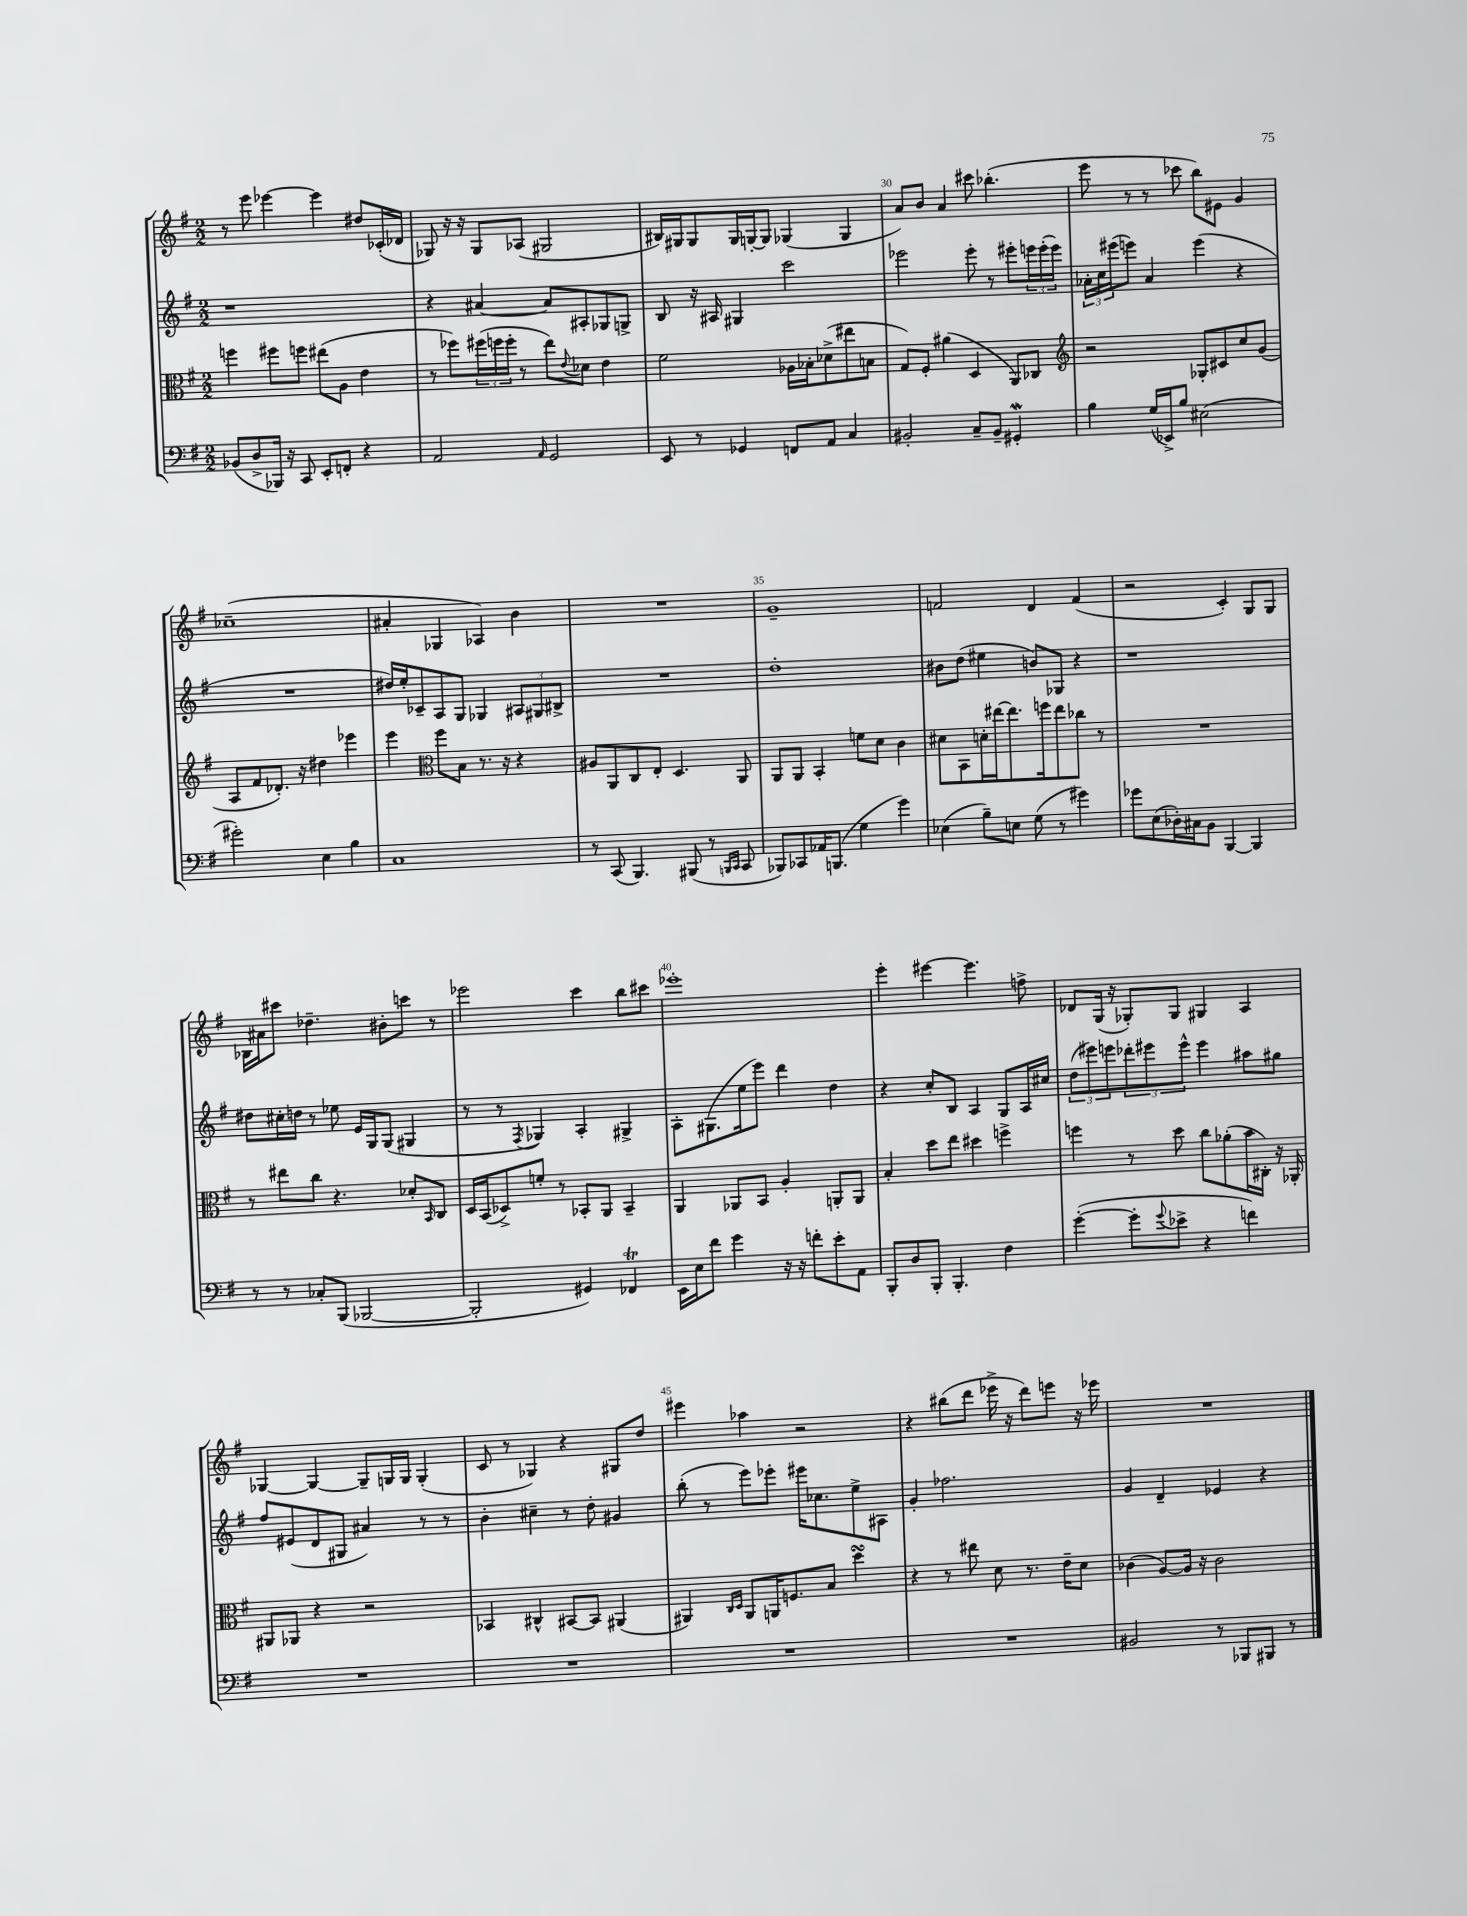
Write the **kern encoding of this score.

**kern	**kern	**kern	**kern
*part4	*part3	*part2	*part1
*staff4	*staff3	*staff2	*staff1
*clefF4	*clefC3	*clefG2	*clefG2
*k[f#]	*k[f#]	*k[f#]	*k[f#]
*M2/2	*M2/2	*M2/2	*M2/2
=27	=27	=27	=27
(8BB-X/L	4ffn\	1r	8r
8D^/	.	.	8eee\
16BBB-X/Jk)	8ff#X\L	.	[4eee-X\
16r	.	.	.
8CC/	8ffn\J	.	.
8EE'/L	(8ee#X\L	.	4eee-\]
8FFn'/J	8A\J	.	.
4r	4e\	.	8dd#X/L
.	.	.	(16c-X'/L
.	.	.	16d-X/JJ
=28	=28	=28	=28
2AA/	8r	4r	8G-X/)
.	8ff-X\L)	.	16r
.	.	.	16r
.	(24ff#X\L	[4a#X/	8G-/L
.	24ffn\	.	.
.	24ff'\JJ	.	.
.	8r	.	(8A-X/J
16qqAA/	.	.	.
2GG/	8ee\L)	8a#/L]	2G#X/
.	8qqe/	.	.
.	8d-X\J	8A#X'/	.
.	4e\	8G-X/	.
.	.	8Gn^/J	.
=29	=29	=29	=29
8EE/	2f#\	8B/	16B#X/LL)
.	.	.	16G#X/J
8r	.	16r	8G#/
.	.	16A#X/	.
4GG-X/	.	4G#X/	16G#/L
.	.	.	[16Gn'/J
.	.	.	8G/J]
8FFn/L	16A-X\LL	2ccc\	(4G-X/
.	16B-X'\J	.	.
8AA/J	(8d-X^\	.	.
4C/	8ee#X\	.	4G-/
.	8Bn\J	.	.
=30	=30	=30	=30
2BB#X'/	8G/L)	2eee-X\	8a/L)
.	8F#'/J	.	8b/J
.	(4a#X\	.	4a/
8C~/L	4D/	8eee-'\	8ccc#X\
8BB#~/J	.	8r	(4.bb-X'\
4GG#XW'/	8AA/L)	8eee#X'\L	.
.	8C-X/J	24eeen\L	.
.	.	(24eee'\	.
.	.	24eee\JJ)	.
=31	=31	=31	=31
*	*clefG2	*	*
4B\	2r	24a-X'\LL	8eee\
.	.	24cc\	.
.	.	(24eee#X\J	.
.	.	8eeen\J)	8r
(16G/LL	.	4a-/	8r
16EE-X^/J)	.	.	.
8B/J	.	.	8ccc-X\
(2E#X\	8G-X'/L	(4eee\	8bb\L)
.	8c#X/	.	8e#X\J
.	8cc/	4r	4g/
.	(8g/J	.	.
!!LO:LB:g=z
=32	=32	=32	=32
2g#X'\)	8A/L	1r	(1cc-X~
.	8f#/	.	.
.	8.d-X'/J)	.	.
.	16r	.	.
4E\	4dd#X\	.	.
4B\	4eee-X\	.	.
=33	=33	=33	=33
1C	4eee\	16dd#X/LL)	4a#X'/
.	.	16ee'/J	.
.	.	8c-X~/	.
*	*clefC3	*	*
.	8ff#\L	8A/	4G-X/
.	8B\J	8G/J	.
.	8.r	4G-X/	4A-X/)
.	16r	.	.
.	4r	12A#X/L	4b\
.	.	12G#X/	.
.	.	12B#X^/J	.
=34	=34	=34	=34
8r	8A#X/L	1r	1r
(8CC/	8AA/	.	.
4.BBB/)	8C/	.	.
.	8E'/J	.	.
.	4.D/	.	.
(8BBB#X/	.	.	.
8r	.	.	.
16qqBBBn/LL	.	.	.
16qqCC/JJ	.	.	.
8CC/	8AA/	.	.
=35	=35	=35	=35
8BBB-X/L)	8AA/L	1dd'	1g~
8CC-X/	8AA/J	.	.
16AA-X/K	4BB'/	.	.
(8.BBBn/J	.	.	.
4G\	8fn\L	.	.
.	8d\J	.	.
4g\)	4c\	.	.
=36	=36	=36	=36
(4E-X\	8d#X\L	8b#X\L	2fn/
.	8BB\	(8dd\J	.
8B~\L)	16dn'\L	4ee#X\	.
.	[16ee#X\J	.	.
8En\J	8.ee#\]	.	.
(8G\	.	8bn/L)	4d/
.	16ffn\k	.	.
8r	8ee#\	8G-X/J	.
4g#X\)	8cc-X\J	4r	(4f/
.	8r	.	.
=37	=37	=37	=37
8g-X\L	1r	1r	2r
(8E\	.	.	.
16D-X'\L)	.	.	.
16C#X\J	.	.	.
8BB\J	.	.	.
[4BBB/	.	.	4c'/)
4BBB/]	.	.	8G/L
.	.	.	8G/J
!!LO:LB:g=z
=38	=38	=38	=38
8r	8r	8dd#X\L	16B-X\LL
.	.	.	16a#X\J
8r	8ee#X\L	16cc#X'\L	8ccc#X\J
.	.	16ddn\JJ	.
8C-X'/L	8cc\J	8r	4.dd-X~\
(8BBB/J	4.r	8ee-X\	.
[2BBB-X/	.	16e/LL	.
.	.	16G/J	.
.	.	(8G/J	8b#X'\L
.	8d-X'/L	4G#X/	8cccn\J
.	16qqBB/	.	.
.	8C/J	.	8r
=39	=39	=39	=39
2BBB-'/]	16D/LL	8r	2eee-X\
.	(16BB/J	.	.
.	8D-X^/)	8r	.
.	.	8qF#/	.
.	8fn'/J	4G-X/)	.
.	8r	.	.
4GG#X/)	8BB-X'/L	4A'/	4ccc\
.	8AA/J	.	.
4FF-XT/	4BB-~/	4G#X^/	8bb\L
.	.	.	8ccc#X\J
=40	=40	=40	=40
16EE\LL	4AA/	8A'\L	1eee-X'
16E\J	.	.	.
8f#\J	.	(8.G#X\	.
4g\	8AA-X/L	.	.
.	.	16ee\k	.
.	8BB/J	8eee\J)	.
16r	4A'/	4ddd\	.
16r	.	.	.
8fn'\L	.	.	.
8e'\	8AAn'/L	4dd\	.
8AA\J	8AA/J	.	.
=41	=41	=41	=41
8BBB'/L	4B'/	4r	4eee'\
8D/	.	.	.
8BBB'/J	8dd\L	8cc'/L	[4eee#X\
4.BBB'/	8ee\J	8B/J	.
.	4dd#X\	4A/	4.eee#\]
4F#\	4ffn^\	8G/L	.
.	.	16A/L	8ffn^\
.	.	16cc#X/JJ	.
=42	=42	=42	=42
([4g'\	4ffn\	(12dd\L	8d-X/L
.	.	12eee#X\)	.
.	.	.	(16G/Jk
.	.	12eeen\	.
.	.	.	16r
8g'\L]	8r	12ddd-X'\	8G-X'/L)
.	.	12eee#X\	.
8qqg/	.	.	.
8e-X^\J	8dd\	.	8G-/J
.	.	12eee#^^\J	.
4r	8cc\L	4eee#\	4G#X/
.	(8a-X'\	.	.
4fn\)	16b\L	8aa#X\L	4A/
.	16C#X'\JJ)	.	.
.	16r	8gg#X\J	.
.	16AA-X'/	.	.
!!LO:LB:g=z
=43	=43	=43	=43
1r	8AA#X/L	8ff#/L	[4G-X/
.	8AA-X/J	(8e#X/	.
.	4r	8d/	4G-/_
.	.	8G#X/J	.
.	2r	4a#X/)	8G-~/L]
.	.	.	16Gn/L
.	.	.	16G/JJ
.	.	8r	(4G'/
.	.	8r	.
=44	=44	=44	=44
1r	4BB-X/	4b'\	8c/
.	.	.	8r
.	4C#X^^/	4cc#X~\	4G-X/)
.	[8BB#X/L	8r	4r
.	8BB#/J]	8dd'\	.
.	(4AA#X/	4g#X/	8G#X/L
.	.	.	8dd/J
=45	=45	=45	=45
1r	4AA#X/)	(8bb'\	4eee#X\
.	.	8r	.
.	16qqC/LL	.	.
.	16qqD/JJ	.	.
.	8AA#/L	8eee\L)	4aa-X\
.	16AAn/K	8eee-X'\J	.
.	8.Fn/	.	.
.	.	16eee#X\KL	2r
.	.	8.cc-X\	.
.	8B/J	.	.
.	4ddsSSS\	8ee^\	.
.	.	8A#X\J	.
=46	=46	=46	=46
1r	4r	4g'/	4r
.	8r	2.ff-X\	(8bb#X\L
.	8ee#X\	.	8ddd\J
.	8d\	.	16eee-X^\
.	.	.	16r
.	8.r	.	8ddd\L)
.	.	.	8eeen\J
.	16e~\KL	.	.
.	8d\J	.	16r
.	.	.	16eee-X\
=47	=47	=47	=47
2BB#X/	(4c-X\	4g/	1r
.	[8A/L)	4d~/	.
.	16A/Jk]	.	.
.	16r	.	.
8r	2c-\	4e-X/	.
8BBB-X/L	.	.	.
8BBB#X/J	.	4r	.
8r	.	.	.
==	==	==	==
*-	*-	*-	*-
